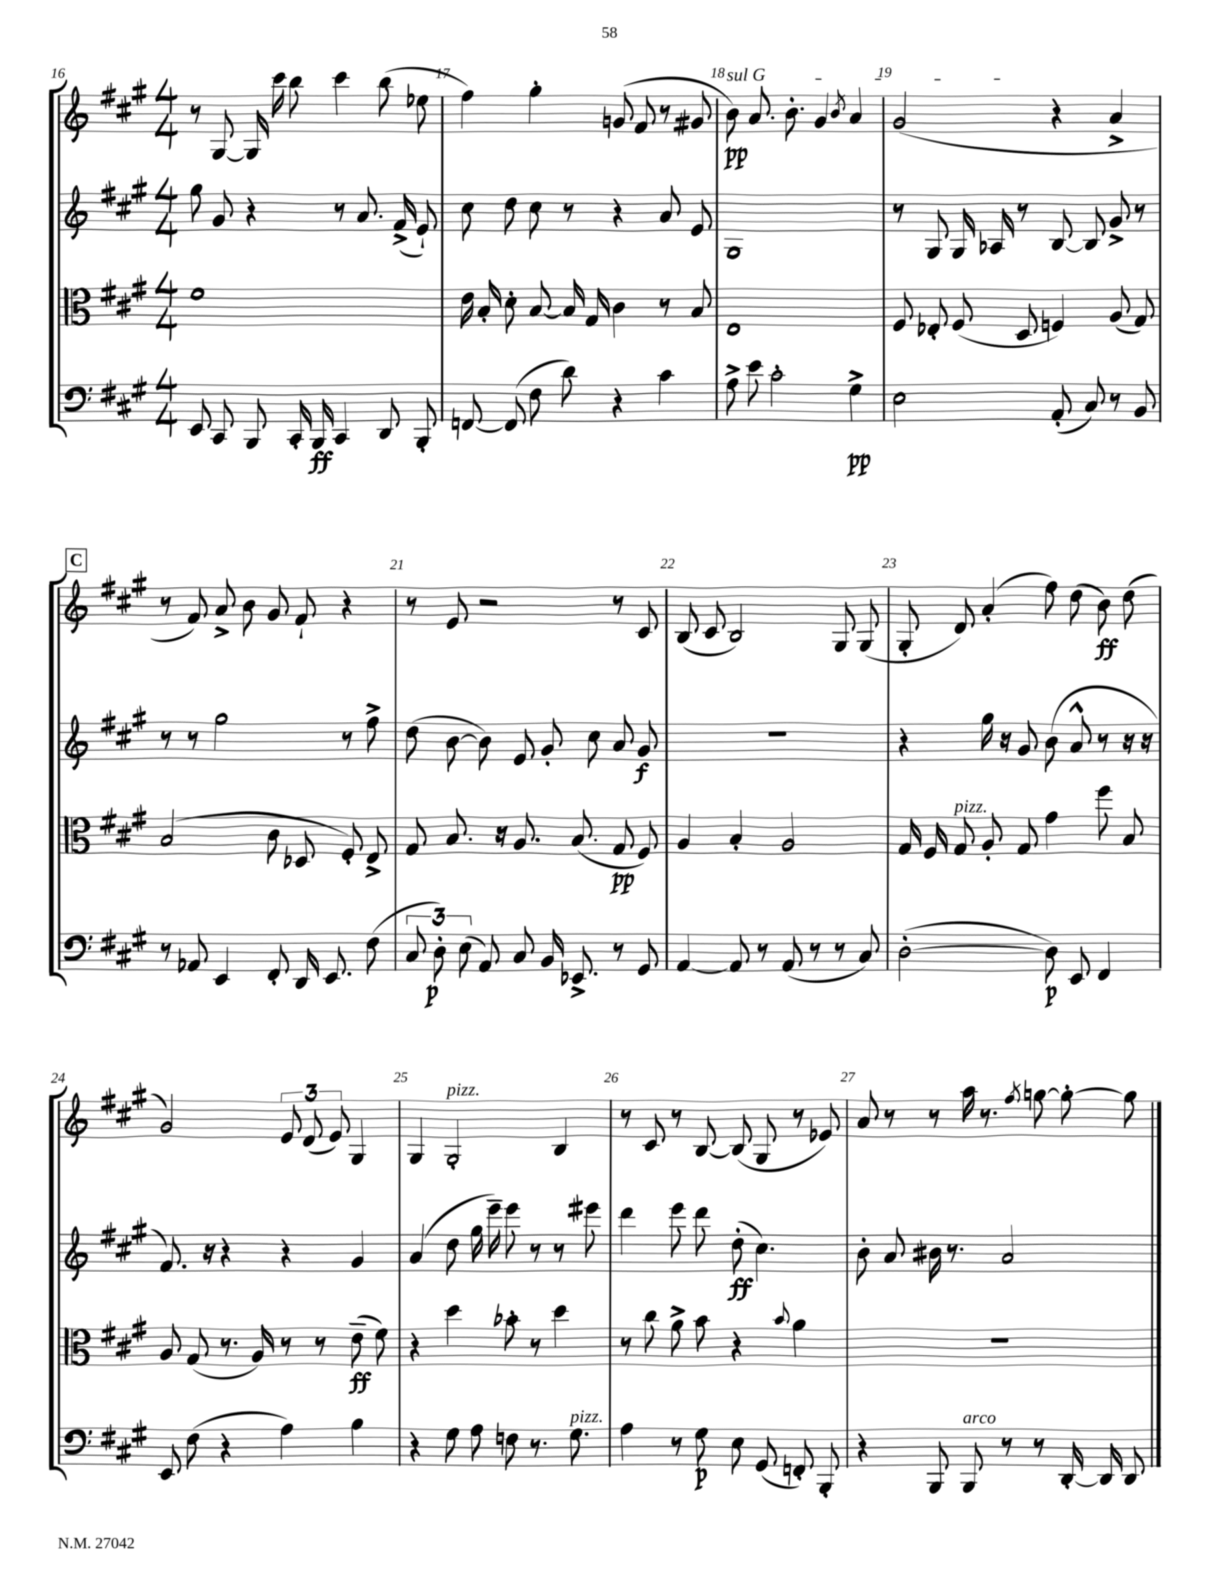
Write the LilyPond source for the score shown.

<<
\new StaffGroup <<
\new Staff = "s0" {
    \clef treble \key a \major \numericTimeSignature \time 4/4
    \autoBeamOff r8 gis8~ gis16 cis'''16 b''8 cis'''4 b''8( ees''8 |
    fis''4) gis''4-. g'8( fis'8 r8 gis'8 |
    \once \override TextSpanner.bound-details.left.text = \markup { \italic "sul G" } b'8\pp\startTextSpan) a'8. b'8.-. gis'4 \acciaccatura { b'8 } a'4 |
    gis'2\stopTextSpan( r4 a'4-> |
    \mark \markup { \box "C" } r8 fis'8) a'8-> b'8 gis'8 fis'8-! r4 |
    r8 e'8 r2 r8 cis'8 |
    b8( cis'8 b2) gis8 gis8( |
    gis8-. d'8) a'4-.( fis''8) d''8( b'8\ff) d''8( |
    gis'2) \tuplet 3/2 { e'8 d'8( e'8) } gis4 |
    gis4 gis2-.^\markup { \italic "pizz." } b4 |
    r8 cis'8 r8 b8~ b8( gis8 r8 ees'8) |
    a'8 r8 r8 a''16 r8. \acciaccatura { fis''8 } g''8~ g''8~-. g''8 \bar "|." |
}
\new Staff = "s1" {
    \clef treble \key a \major \numericTimeSignature \time 4/4
    \autoBeamOff gis''8 gis'8 r4 r8 a'8. fis'16->( e'8-!) |
    cis''8 d''8 cis''8 r8 r4 a'8 e'8 |
    gis1 |
    r8 gis8 gis16 aes16 r8 b8~ b8 gis'8-> r8 |
    \mark \markup { \box "C" } r8 r8 gis''2 r8 fis''8-> |
    d''8( b'8~ b'8) e'8 gis'8-. cis''8 a'8 gis'8\f |
    r1 |
    r4 gis''16 r16 gis'8 b'8( a'8-^ r8 r16 r16 |
    fis'8.) r16 r4 r4 gis'4 |
    a'4( d''8 gis''16 e'''16--) e'''8 r8 r8 eis'''8 |
    d'''4 e'''8 d'''8 d''8-.\ff( cis''4.) |
    b'8-. a'8 bis'16 r8. a'2 \bar "|." |
}
\new Staff = "s2" {
    \clef alto \key a \major \numericTimeSignature \time 4/4
    \autoBeamOff fis'1 |
    e'16 b16-. d'8-. b8~ b16 gis16 cis'4 r8 b8 |
    e1 |
    fis8 ees8-. fis8( d8 f4) a8( gis8) |
    \mark \markup { \box "C" } b2( cis'8 des8 fis8-.) e8-> |
    gis8 b8. r16 a8. b8.( gis8\pp fis8) |
    a4 b4-. a2 |
    gis16 fis16 gis8^\markup { \italic "pizz." } a8-. gis8 gis'4 fis''8 b8 |
    a8 gis8( r8. a16) r8 r8 e'8--\ff( fis'8) |
    r4 d''4 bes'8-. r8 d''4 |
    r8 cis''8 a'8-> b'8 r4 \appoggiatura { b'8 } a'4 |
    R1 \bar "|." |
}
\new Staff = "s3" {
    \clef bass \key a \major \numericTimeSignature \time 4/4
    \autoBeamOff e,8 cis,8 b,,8 cis,16-. b,,16\ff cis,4 d,8 b,,8-. |
    f,8~ f,8( fis8 d'8) r4 cis'4 |
    a8-> e'8 cis'2-. gis4->\pp |
    e2 a,8-.( cis8) r8 b,8 |
    \mark \markup { \box "C" } r8 aes,8 e,4 fis,8-. d,16 e,8. fis8( |
    \tuplet 3/2 { cis8 d8-.\p) e8( } a,8) cis8 b,16 ees,8.-> r8 gis,8 |
    a,4~ a,8 r8 a,8( r8 r8 cis8) |
    d2~-.( d8\p) e,8 fis,4 |
    e,8 fis8( r4 a4) b4 |
    r4 gis8 a8 f8 r8. gis8.^\markup { \italic "pizz." } |
    a4 r8 gis8\p e8 gis,8( f,8-.) b,,8-. |
    r4 b,,8 b,,8^\markup { \italic "arco" } r8 r8 d,16~-. d,16 d,8 \bar "|." |
}
>>
>>
\layout { \context { \Score currentBarNumber = #16 \override BarNumber.break-visibility = ##(#f #t #t) barNumberVisibility = #all-bar-numbers-visible } }
